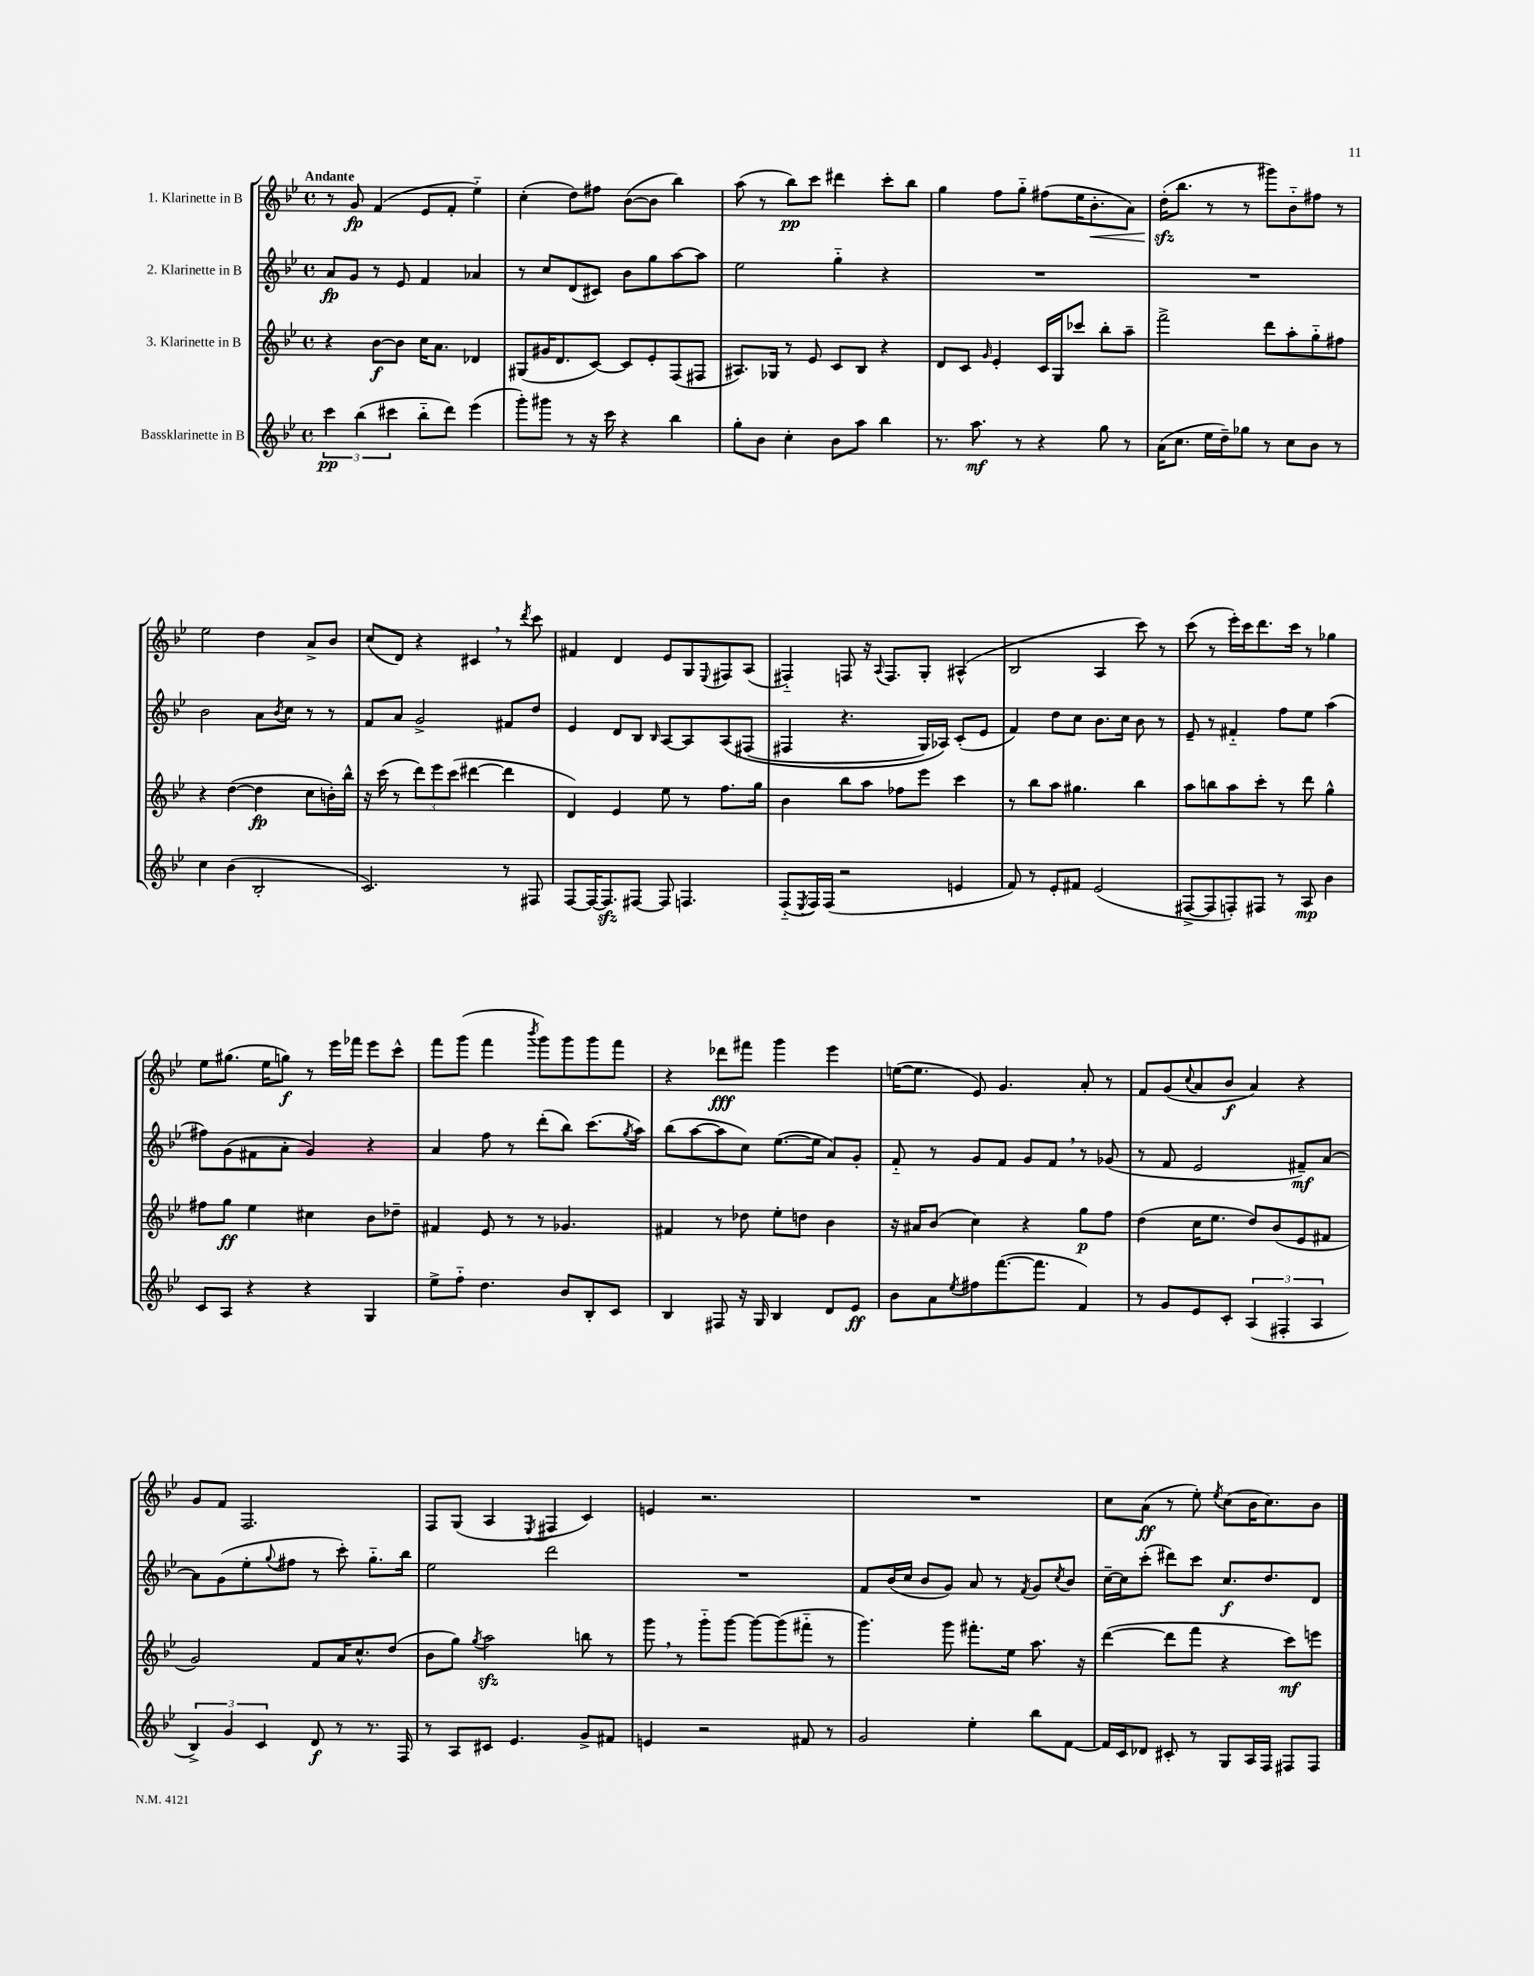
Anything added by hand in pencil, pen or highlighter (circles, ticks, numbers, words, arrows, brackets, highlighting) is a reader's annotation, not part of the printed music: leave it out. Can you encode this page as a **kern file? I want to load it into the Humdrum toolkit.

**kern	**kern	**kern	**kern
*staff4	*staff3	*staff2	*staff1
*clefG2	*clefG2	*clefG2	*clefG2
*k[b-e-]	*k[b-e-]	*k[b-e-]	*k[b-e-]
*M4/4	*M4/4	*M4/4	*M4/4
*met(c)	*met(c)	*met(c)	*met(c)
6ccc	4r	8a	8r
.	.	8g	8g
(6bb-	.	.	.
.	[8b-	8r	(4f
6ccc#	.	.	.
.	8b-]	8e-	.
8bb-'~	16cc	4f	8e-
.	8.a	.	.
8ddd)	.	.	8f'
(4eee-	4d-	4a-	4ee-'~)
=	=	=	=
8ggg')	(8G#	8r	(4cc'
8ggg#	16g#	8cc	.
.	8.d	.	.
8r	.	(8d	8dd)
16r	[8c)	8c#)	8ff#
16ccc	.	.	.
4r	8c]	8b-	([8b-
.	8e-'	8gg	8b-]
4bb-	(8F	[8aa	4bb-)
.	8F#	8aa]	.
=	=	=	=
8gg'	8.A#)	2ee-	(8aa
8b-	.	.	8r
.	16G-	.	.
4cc'	8r	.	8bb-)
.	8e-	.	8ccc
8b-	8c	4gg'~	4ddd#
8aa	8B-	.	.
4bb-	4r	4r	8ccc'
.	.	.	8bb-
=	=	=	=
8.r	8d	1r	4gg
.	8c	.	.
8.aa	.	.	.
.	16qqg	.	.
.	4e-'	.	8ff
8r	.	.	8gg'~
4r	16c	.	(8ff#
.	16G	.	.
.	8ccc-	.	16ee-
.	.	.	8.b-'
8gg	8bb-'	.	.
8r	8aa~	.	8a)
=	=	=	=
(16a	2fff^	1r	(16dd'
8.cc	.	.	8.bb-
16ee-	.	.	8r
16dd~)	.	.	.
8gg-	.	.	8r
8r	8ddd	.	8ggg#)
8cc	8aa'	.	8b-'~
8b-	8gg'~	.	8ff#
8r	8ff#	.	8r
=	=	=	=
4cc	4r	2b-	2ee-
(4b-	([4dd	.	.
2B-'	4dd]	8a	4dd
.	.	8qb-	.
.	.	8cc	.
.	8cc	8r	8a^
.	16b')	8r	8b-
.	16bb-^^	.	.
=	=	=	=
2.c)	16r	8f	(8cc
.	(16ccc	.	.
.	8r	8a	8d)
.	12ddd)	2g^	4r
.	12eee-	.	.
.	(12ccc	.	.
.	[4ddd#	.	4c#
8r	4ddd#]	8f#	8r
.	.	.	8qddd
8F#	.	8dd	8ccc
=	=	=	=
[8F	4d)	4e-	4f#
16F_	.	.	.
8.F]	.	.	.
.	4e-	8d	4d
[8F#	.	8B-	.
.	.	16qqB-	.
8F#]	8ee-	[8A	8e-
4.F	8r	8A]	8G
.	.	.	8qqE-
.	8.ff	&(8A	8F#
.	.	(8F#	(8A
.	16gg	.	.
=	=	=	=
(8F'~	4b-	4F#	4F#'~)
8qE-	.	.	.
16F)	.	.	.
(16F	.	.	.
2r	8bb-	4.r	8F
.	8aa	.	16r
.	.	.	8qqA
.	.	.	8.F
.	8ff-	.	.
.	8eee-	16G)	8G'
.	.	16A-&)	.
4e	4ccc	(8c'	(4A#^^
.	.	8e-	.
=	=	=	=
8f)	8r	4f)	2B-
8r	8bb-	.	.
8e-'	8aa	8dd	.
8f#	4.gg#	8cc	.
(2e-	.	8.b-	4A
.	.	16cc	.
.	4bb-	8b-	8ccc)
.	.	8r	8r
=	=	=	=
[8F#^	8aa	8e-~	(8ccc
8F#]	8bb	8r	8r
8F')	8aa	4f#'~	16eee-')
.	.	.	16ccc
8F#	8ccc'	.	8.ddd
8r	8r	8ff	.
.	.	.	16ccc
8A	8ddd	8ee-	8r
4b-	4gg^^	(4aa	4gg-
=	=	=	=
8c	8ff#	8ff#)	8ee-
8A	8gg	(8g	(8.gg#
4r	4ee-	8f#	.
.	.	.	16ee-
.	.	8a'	8gg)
4r	4cc#	4g)	8r
.	.	.	16eee-
.	.	.	16fff-
4G	8b-	4r	8eee-
.	8dd-~	.	8ccc^^
=	=	=	=
8ee-^	4f#	4a	8fff
8ff'~	.	.	(8ggg
4.dd	8e-	8ff	4fff
.	8r	8r	.
.	.	.	8qbbb-
.	8r	(8ddd'	8ggg)
8b-	4.g-	8bb-)	8ggg
8B-'	.	(8.ccc	8ggg
8c	.	.	8fff
.	.	8qgg	.
.	.	16aa)	.
=	=	=	=
4B-	4f#	(8bb-	4r
.	.	[8aa	.
8F#	8r	8aa]	8ddd-
16r	8dd-	8cc)	8fff#
16G	.	.	.
4B-	8ee-'	([8.ee-	4ggg
.	8dd	.	.
.	.	16ee-]	.
8d	4b-	8a)	4eee-
8e-	.	8g'	.
=	=	=	=
8b-	16r	8f'~	([16ee
.	16a#	.	8.ee]
8a	(8b-	8r	.
8qee-	.	.	.
8ff#	4cc)	8g	8e-)
([8.fff	.	8f	4.g
.	4r	8g	.
8.fff]	.	.	.
.	.	8f	.
4f)	8gg	8r	8a'
.	8ff	(8g-	8r
=	=	=	=
8r	(4dd	8r	8f
8g	.	8f	(8g
.	.	.	8qqcc
8e-	16cc	2e-	8a
.	8.ee-	.	.
8c'	.	.	8b-
(6A	8dd)	.	4a)
.	(8b-	.	.
6F#'	.	.	.
.	8e-	8f#~)	4r
6A	.	.	.
.	8f#	[8a	.
=	=	=	=
6B-^)	2g)	8a]	8g
.	.	(8g	8f
6g	.	.	.
.	.	8ee-'	2.F
6c	.	.	.
.	.	8qqgg	.
.	.	8ff#	.
8d	8f	8r	.
8r	16a	8ccc')	.
.	8.cc^^	.	.
8.r	.	8.gg'~	.
.	(8dd	.	.
16F	.	16bb-	.
=	=	=	=
8r	8b-	2ee-	8F
8A	8gg)	.	(8G
.	8qgg	.	.
8c#	2aa	.	4A
4.e-	.	.	.
.	.	.	8qE-
.	.	2ddd	4F#
8g^	8bb	.	4c)
8f#	8r	.	.
=	=	=	=
4e	8ggg	1r	4e
.	8r	.	.
2r	8ggg'~	.	2.r
.	[8ggg	.	.
.	8ggg_	.	.
.	(8ggg]	.	.
8f#	8fff#'~	.	.
8r	8r	.	.
=	=	=	=
2g	4.ggg)	8f	1r
.	.	(16b-	.
.	.	16cc	.
.	.	8b-	.
.	8ggg	8g)	.
4ee-'	8.fff#'	8a	.
.	.	8r	.
.	16ee-	.	.
.	.	8qf	.
8bb-	8.aa	8g	.
.	.	8qcc	.
[8f	.	8b-	.
.	16r	.	.
=	=	=	=
16f]	([4ddd	[16cc~	8cc
16c	.	16cc]	.
8d-	.	(8ccc'	(8a
8c#'	8ddd]	8ddd#)	8r
8r	8fff	8ccc	8ee-')
.	.	.	8qee-
8G	4r	8.cc	(8cc
16A	.	.	16b-
16F	.	8.dd	8.cc)
8F#	8ccc)	.	.
8F#	8eee	8d	8b-
==	==	==	==
*-	*-	*-	*-
